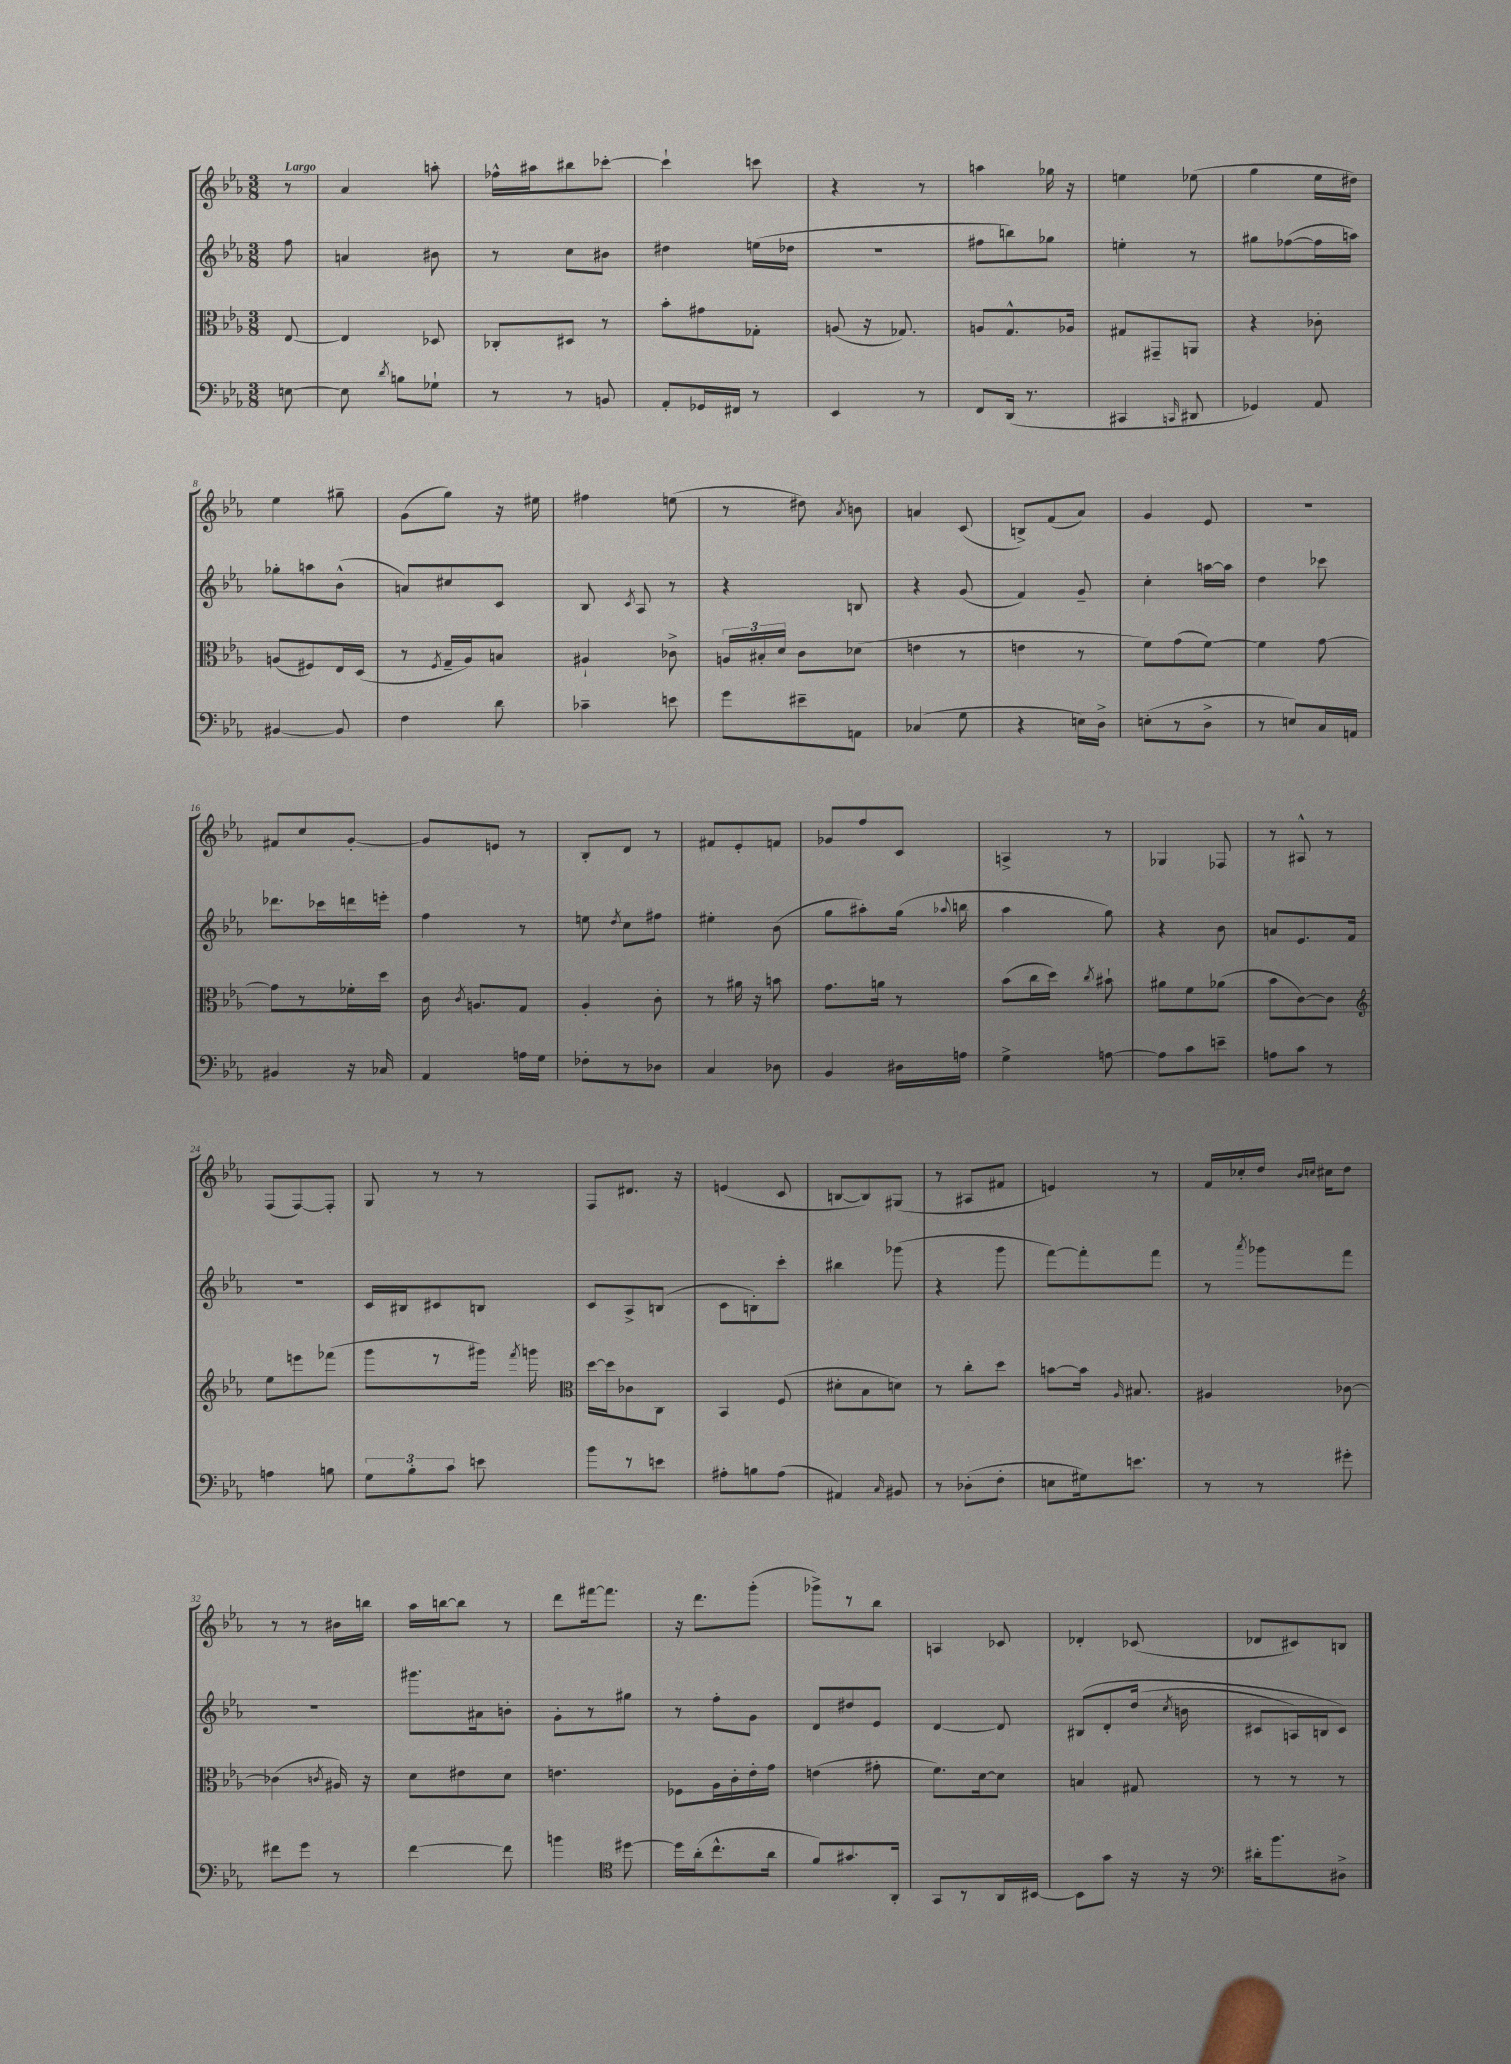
<<
\new StaffGroup <<
\new Staff = "s0" {
    \clef treble \key ees \major \numericTimeSignature \time 3/8 \partial 8 \tempo "Largo"
    \autoBeamOff r8 |
    aes'4 a''8-. |
    fes''16[-^ ais''16 bis''8 ces'''8]~-. |
    ces'''4-! c'''8 |
    r4 r8 |
    a''4 ges''16 r16 |
    e''4 ees''8( |
    g''4 ees''16[ dis''16]) |
    ees''4 gis''8-- |
    g'8[( g''8]) r16 eis''16 |
    fis''4 e''8( |
    r8 dis''8) \acciaccatura { aes'8 } b'8 |
    a'4 c'8( |
    b8[->) f'8( aes'8]) |
    g'4 ees'8 |
    R4. |
    fis'8[ c''8 g'8]~-. |
    g'8[ e'8] r8 |
    bes8[-. d'8] r8 |
    fis'8[ ees'8-. f'8] |
    ges'8[ f''8 c'8] |
    a4-> r8 |
    ges4 fes8 |
    r8 ais8-^ r8 |
    f8[( f8~) f8]-. |
    g8 r8 r8 |
    f8[ dis'8.] r16 |
    e'4( c'8 |
    b8[~ b8) gis8]( |
    r8 ais8[ fis'8] |
    e'4) r8 |
    f'16[ ces''16-. d''16] \grace { bes'16[ c''16] } cis''16[ d''8] |
    r8 r8 bis'16[ b''16] |
    aes''16[ b''16~ b''8] r8 |
    d'''8[ fis'''16~ fis'''8.] |
    r16 d'''8.[ g'''8]-.( |
    ges'''8[->) r8 bes''8] |
    a4 ces'8 |
    des'4-. ces'8( |
    des'8[ cis'8) b8] \bar "|." |
}
\new Staff = "s1" {
    \clef treble \key ees \major \numericTimeSignature \time 3/8 \partial 8
    \autoBeamOff f''8 |
    a'4 bis'8 |
    r8 c''8[ bis'8] |
    dis''4 e''16[( des''16] |
    R4. |
    fis''8[ b''8) ges''8] |
    e''4-. r8 |
    gis''8[ fes''8~( fes''16 a''16]) |
    ges''8[-. a''8 bes'8]-^( |
    a'8[) cis''8 c'8] |
    bes8 \acciaccatura { c'8 } aes8 r8 |
    r4 b8 |
    r4 g'8( |
    f'4) g'8-- |
    c''4-. a''16[~ a''16] |
    d''4 ces'''8 |
    des'''8.[ ces'''16 d'''16 e'''16]-. |
    f''4 r8 |
    e''8 \acciaccatura { d''8 } c''8[ fis''8] |
    eis''4-. bes'8( |
    g''8[ ais''8-.) g''16]( \appoggiatura { aes''8 } b''16 |
    aes''4 g''8) |
    r4 bes'8 |
    a'8[ ees'8. f'16] |
    R4. |
    c'16[ bis16 cis'8 b8] |
    c'8[ aes8-> b8]( |
    c'8[ b8-.) c'''8]-. |
    bis''4 ges'''8( |
    r4 g'''8 |
    f'''8[~) f'''8-. f'''8] |
    r8 \acciaccatura { aes'''8 } ges'''8[ f'''8] |
    R4. |
    gis'''8.[ ais'16 b'8]-. |
    g'8[-. r8 gis''8] |
    r8 f''8[-. g'8] |
    d'8[ dis''8 ees'8] |
    d'4~ d'8 |
    bis8[\( d'8-. d''16]( \acciaccatura { c''8 } b'16 |
    cis'8[ a16) b16 cis'8]\) \bar "|." |
}
\new Staff = "s2" {
    \clef alto \key ees \major \numericTimeSignature \time 3/8 \partial 8
    \autoBeamOff ees8~ |
    ees4 des8 |
    ces8[-. dis8] r8 |
    bes'8[-. gis'8 ges8]-. |
    a8( r16 ges8.) |
    a8[ g8.-^ aes16] |
    gis8[ gis,8-- a,8] |
    r4 ces'8-. |
    a8[( fis8) ees16 d16]( |
    r8 \acciaccatura { f8 } g16[-- aes16) b8] |
    ais4-! ces'8-> |
    \tuplet 3/2 { a16[ bis16-. d'16] } c'8[ des'8]( |
    e'4 r8 |
    e'4 r8 |
    f'8[) g'8( f'8]~) |
    f'4 g'8~ |
    g'8[ r8 fes'16-. d''16] |
    c'16 \acciaccatura { c'8 } a8.[ g8] |
    aes4-. c'8-. |
    r8 ais'16 r16 b'8 |
    g'8.[ a'16] r8 |
    bes'8[( c''16 d''16]) \acciaccatura { c''8 } bis'8-! |
    ais'8[ f'8 aes'8]( |
    bes'8[ c'8~) c'8] |
    \clef treble ees''8[ e'''8 fes'''8]( |
    g'''8[ r8 gis'''16]) \acciaccatura { f'''8 } g'''16 |
    \clef alto d''16[~ d''16 ces'8 c8] |
    bes,4 f8( |
    dis'8[-. bes8 d'8]) |
    r8 c''8[-. d''8] |
    b'8[~ b'16] \grace { aes16 } bis8. |
    ais4 ces'8~ |
    ces'4( \acciaccatura { c'8 } ais16) r16 |
    d'8[ eis'8 d'8] |
    e'4. |
    fes8[ aes16 c'16-. ees'16-. g'16] |
    e'4( gis'8-. |
    f'8.[) d'16~ d'8] |
    b4 gis8 |
    r8 r8 r8 \bar "|." |
}
\new Staff = "s3" {
    \clef bass \key ees \major \numericTimeSignature \time 3/8 \partial 8
    \autoBeamOff e8~ |
    e8 \acciaccatura { d'8 } b8[ ges8]-! |
    r8 r8 b,8 |
    aes,8[-. ges,16 fis,16] r8 |
    ees,4 r8 |
    f,8[ d,16]( r8. |
    cis,4 \grace { c,16 } dis,8 |
    ges,4) aes,8 |
    bis,4~ bis,8 |
    f4 d'8 |
    ces'4-- e'8 |
    g'8[ eis'8-- a,8] |
    ces4( g8 |
    r4 e16[) d16]-> |
    e8[-.( r8 d8]-> |
    r8 e8[) c16 a,16] |
    bis,4 r16 ces16 |
    aes,4 a16[ g16] |
    fes8[-. r8 des8] |
    c4 des8 |
    bes,4 dis16[ a16] |
    g4-> a8~ |
    a8[ c'8 e'8]-- |
    a8[ c'8] r8 |
    a4 b8 |
    \tuplet 3/2 { g8[ bes8-. c'8] } e'8 |
    bes'8[ r8 e'8] |
    ais8[-. b8 ais8]( |
    ais,4) \grace { c16 } bis,8 |
    r8 des8[-.( f8]-. |
    e8[ gis16) e'8.] |
    r8 r8 gis'8-. |
    fis'8[ g'8] r8 |
    f'4~ f'8 |
    b'4 \clef tenor dis''8~ |
    dis''16[ aes'16-.( c''8.-^ aes'16] |
    f'8[) gis'8. aes,16]-. |
    g,8[ r8 aes,16 bis,16]~ |
    bis,8[ g'8] r16 r16 |
    \clef bass dis'16[-. bes'8. dis8]-> \bar "|." |
}
>>
>>
